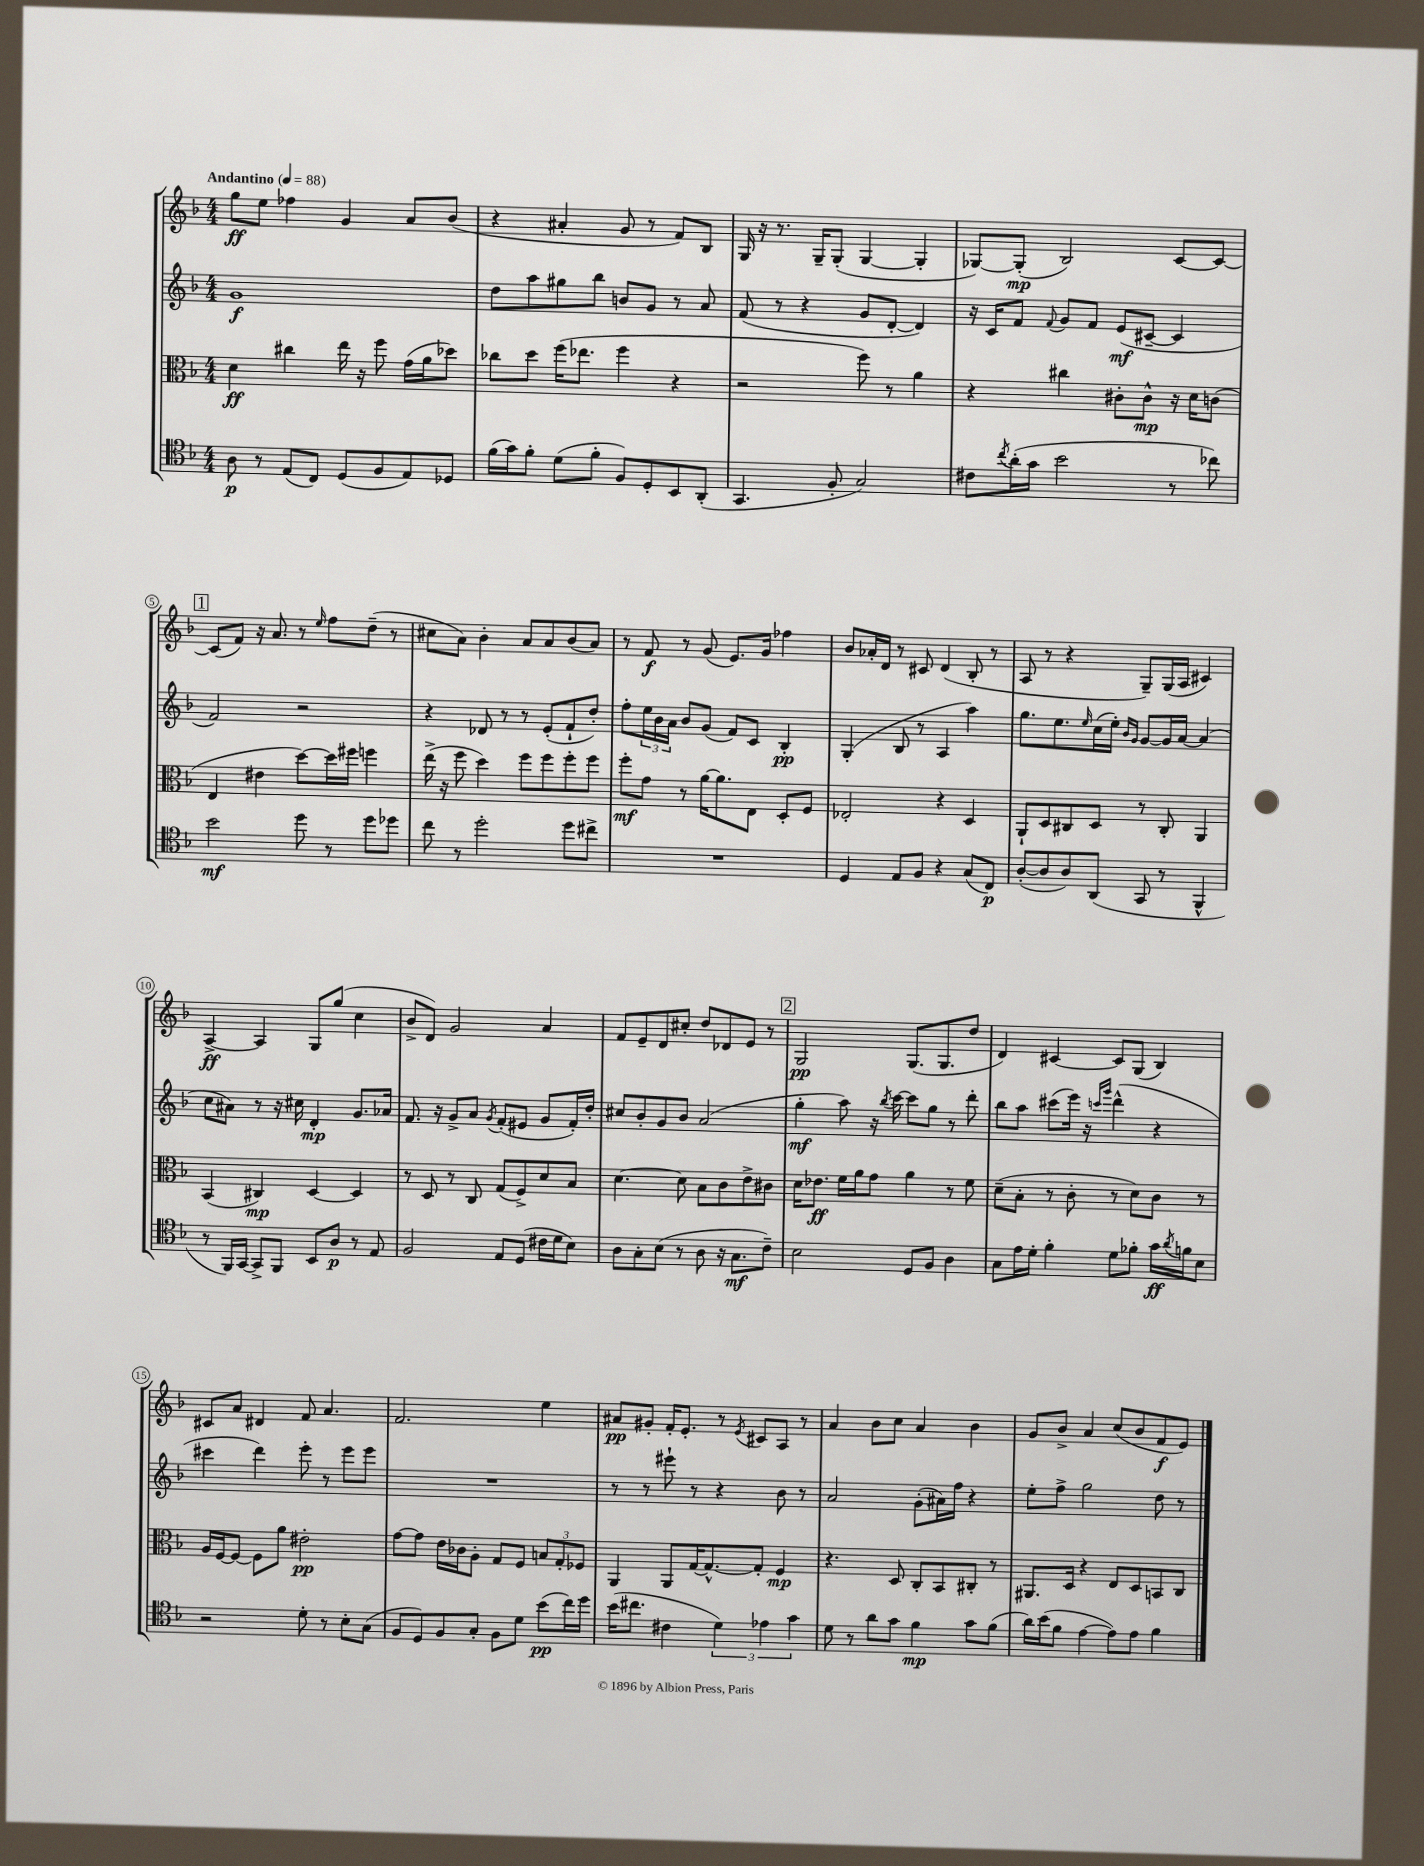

**kern	**dynam	**kern	**dynam	**kern	**dynam	**kern	**dynam
*part4	*part4	*part3	*part3	*part2	*part2	*part1	*part1
*staff4	*staff4	*staff3	*staff3	*staff2	*staff2	*staff1	*staff1
*clefC4	*	*clefC3	*	*clefG2	*	*clefG2	*
*k[b-]	*	*k[b-]	*	*k[b-]	*	*k[b-]	*
*M4/4	*	*M4/4	*	*M4/4	*	*M4/4	*
*MM88	*	*MM88	*	*MM88	*	*MM88	*
=1	=1	=1	=1	=1	=1	=1	=1
!	!	!	!	!	!	!LO:TX:a:B:t=Andantino	!
8A\	p	4d\	ff	1g	f	8gg\L	ff
8r	.	.	.	.	.	8ee\J	.
(8E/L	.	4cc#X\	.	.	.	4ff-X\	.
8C/J)	.	.	.	.	.	.	.
(8D/L	.	16ee\	.	.	.	4g/	.
.	.	16r	.	.	.	.	.
8F/	.	8ff\	.	.	.	.	.
8E/)	.	(16g\LL	.	.	.	8a/L	.
.	.	16a\J	.	.	.	.	.
8D-X/J	.	8dd-X\J)	.	.	.	(8b-/J	.
=2	=2	=2	=2	=2	=2	=2	=2
(16f\LL	.	8cc-X\L	.	8dd\L	.	4r	.
16g\J)	.	.	.	.	.	.	.
8f'\J	.	8dd\J	.	8aa\	.	.	.
(8d\L	.	(16ff\KL	.	8gg#X\	.	4a#X'/	.
.	.	8.ee-X\J	.	.	.	.	.
8f'\J	.	.	.	8bb-\J	.	.	.
8F/L)	.	4ff\	.	8bn/L	.	8g/	.
8D'/	.	.	.	8g/J	.	8r	.
8BB-/	.	4r	.	8r	.	8f/L)	.
(8AA'/J	.	.	.	8a/	.	8B-/J	.
=3	=3	=3	=3	=3	=3	=3	=3
4.GG/	.	2r	.	(8f/	.	16G/	.
.	.	.	.	.	.	16r	.
.	.	.	.	8r	.	8.r	.
.	.	.	.	4r	.	.	.
.	.	.	.	.	.	16G~/KL	.
8F'/	.	.	.	.	.	(8G'/J	.
2G/)	.	8ff\)	.	8g/L	.	[4G/	.
.	.	8r	.	[8d'/J	.	.	.
.	.	4a\	.	4d/])	.	4G'/]	.
=4	=4	=4	=4	=4	=4	=4	=4
8c#X\L	.	4r	.	16r	.	[8G-X/L)	.
.	.	.	.	16c/KL	.	.	.
8qcc/	.	.	.	.	.	.	.
(16a'\L	.	.	.	8f/J	.	(8G-'/J]	mp
16g\JJ	.	.	.	.	.	.	.
.	.	.	.	8qqf/	.	.	.
2b-\	.	4cc#X\	.	8g/L	.	2B-/)	.
.	.	.	.	8f/J	.	.	.
.	.	8c#X'\L	.	(8e/L	mf	.	.
.	.	8c#^^\J	mp	[8c#X~/J	.	.	.
8r	.	16r	.	4c#/]	.	[8c/L	.
.	.	16d\KL	.	.	.	.	.
8cc-X\)	.	(8cn\J	.	.	.	8c/J_	.
!!LO:LB:g=z
!!LO:REH:place=s1:t=1
=5	=5	=5	=5	=5	=5	=5	=5
2b-\	mf	4E/	.	2f/)	.	(8c/L]	.
.	.	.	.	.	.	8f/J)	.
.	.	4e#X\	.	.	.	16r	.
.	.	.	.	.	.	8.a/	.
8dd\	.	[8dd\L)	.	2r	.	8r	.
.	.	.	.	.	.	16qqee/	.
8r	.	16dd\L]	.	.	.	8ff\L	.
.	.	16ff#X\JJ	.	.	.	.	.
8dd\L	.	4ffn\	.	.	.	(8dd~\J	.
8dd-X\J	.	.	.	.	.	8r	.
=6	=6	=6	=6	=6	=6	=6	=6
8cc\	.	(16ee^\	.	4r	.	8cc#X\L	.
.	.	16r	.	.	.	.	.
8r	.	8ff\	.	.	.	8a\J)	.
2dd'\	.	4dd\)	.	8d-X/	.	4b-'\	.
.	.	.	.	8r	.	.	.
.	.	8ff\L	.	8r	.	8a/L	.
.	.	8ff\	.	(8e'/L	.	8a/	.
8dd\L	.	8ff'\	.	8f`/	.	(8b-/	.
8cc#X^\J	.	8ff\J	.	8dd'/J)	.	8a/J)	.
=7	=7	=7	=7	=7	=7	=7	=7
1r	.	8ff'\L	mf	8ff'\L	.	8r	.
.	.	8g\J	.	24ee\L	.	8f/	f
.	.	.	.	24b-\	.	.	.
.	.	.	.	24a\JJ	.	.	.
.	.	8r	.	8b-/L	.	8r	.
.	.	[16a\KL	.	(8g/J	.	(8g/	.
.	.	8.a\]	.	.	.	.	.
.	.	.	.	8f/L)	.	8.e/L)	.
.	.	8E\J	.	8c/J	.	.	.
.	.	.	.	.	.	16g/Jk	.
.	.	8D'/L	.	4B-'/	pp	4ff-X\	.
.	.	8F/J	.	.	.	.	.
=8	=8	=8	=8	=8	=8	=8	=8
4D/	.	2E-X'/	.	(4G'/	.	8b-/L	.
.	.	.	.	.	.	16a-X'/L	.
.	.	.	.	.	.	16d/JJ	.
8E/L	.	.	.	8B-/	.	8r	.
8F/J	.	.	.	8r	.	8c#X/	.
4r	.	4r	.	4A/	.	(4d/	.
(8G/L	.	4D/	.	4aa\)	.	8B-'/	.
8C/J)	p	.	.	.	.	8r	.
=9	=9	=9	=9	=9	=9	=9	=9
([8A'/L	.	8AA`/L	.	8.gg\L	.	8A/	.
8A/]	.	8D/	.	.	.	8r	.
.	.	.	.	8.ee\	.	.	.
8A/)	.	8C#X/	.	.	.	4r	.
.	.	.	.	16qqee/	.	.	.
(8AA/J	.	8D/J	.	(16cc\L	.	.	.
.	.	.	.	16ee'\JJ)	.	.	.
.	.	.	.	16qqb-/LL	.	.	.
.	.	.	.	16qqg/JJ	.	.	.
8GG/	.	8r	.	[8g/L	.	8G~/L)	.
8r	.	8C#'/	.	16g/L]	.	(16G/L	.
.	.	.	.	[16a/JJ	.	16A/JJ	.
4FF^^/	.	4AA/	.	(4a/]	.	4c#X/)	.
!!LO:LB:g=z
=10	=10	=10	=10	=10	=10	=10	=10
8r	.	(4BB-/	.	8cc\L	.	[4A^/	ff
16FF/LL)	.	.	.	8a#X\J)	.	.	.
[16GG/JJ	.	.	.	.	.	.	.
8GG^/L]	.	4C#X/)	mp	8r	.	4A/]	.
8FF/J	.	.	.	16r	.	.	.
.	.	.	.	16cc#X\	.	.	.
8BB-/L	.	[4D/	.	4d'/	mp	8G/L	.
8A/J	p	.	.	.	.	(8gg/J	.
8r	.	4D/]	.	8.g/L	.	4cc\	.
8E/	.	.	.	.	.	.	.
.	.	.	.	16a-X/Jk	.	.	.
=11	=11	=11	=11	=11	=11	=11	=11
2F/	.	8r	.	8.f/	.	8b-^/L	.
.	.	8D/	.	.	.	8d/J)	.
.	.	.	.	16r	.	.	.
.	.	8r	.	8g^/L	.	2g/	.
.	.	8C/	.	8a/J	.	.	.
.	.	.	.	8qg/	.	.	.
8E/L	.	(8G/L	.	(8f'/L	.	.	.
(8D/J	.	8F^/)	.	8e#X/J	.	.	.
16c#X\LL	.	8d/	.	8g/L	.	4a/	.
16d\J	.	.	.	.	.	.	.
8B-\J)	.	8B-/J	.	16f'/L)	.	.	.
.	.	.	.	16dd'/JJ	.	.	.
=12	=12	=12	=12	=12	=12	=12	=12
8A\L	.	[4.d\	.	8cc#X/L	.	8f/L	.
8G'\	.	.	.	8b-'/	.	8e~/	.
(8B-\J	.	.	.	8g/	.	8d/	.
8r	.	8d\]	.	8b-/J	.	8cc#X'/J	.
8A\	.	8B-\L	.	(2a/	.	8dd/L	.
16r	.	8c\	.	.	.	8d-X/	.
8.G\L	mf	.	.	.	.	.	.
.	.	8e^\	.	.	.	8e/J	.
8c~\J)	.	8c#X\J	.	.	.	8r	.
!!LO:REH:place=s1:t=2
=13	=13	=13	=13	=13	=13	=13	=13
2B-\	.	16d\KL	.	4gg'\	mf	2G/	pp
.	.	8.e-X\J	ff	.	.	.	.
.	.	16f\LL	.	8aa\)	.	.	.
.	.	16a\J	.	.	.	.	.
.	.	8g\J	.	16r	.	.	.
.	.	.	.	8qbb-/	.	.	.
.	.	.	.	[16ccc\	.	.	.
8D/L	.	4a\	.	8ccc\L]	.	(8.G/L	.
8F/J	.	.	.	8gg\J	.	.	.
.	.	.	.	.	.	8.G/	.
4A\	.	8r	.	8r	.	.	.
.	.	8f\	.	8ddd'\	.	8dd/J	.
=14	=14	=14	=14	=14	=14	=14	=14
8G\L	.	(8d~\L	.	8bb-\L	.	4d/)	.
16e\L	.	8B-'\J	.	8aa\J	.	.	.
16d'\JJ	.	.	.	.	.	.	.
4f'\	.	8r	.	(8ccc#X\L	.	[4c#X/	.
.	.	8c'\	.	16eee\Jk)	.	.	.
.	.	.	.	16r	.	.	.
.	.	.	.	16qqcccn/LL	.	.	.
.	.	.	.	16qqggg/JJ	.	.	.
8d\L	.	8r	.	(4ddd^^\	.	8c#/L]	.
8f-X'\J	.	8d\L)	.	.	.	(8G/J	.
16g\LL	ff	8c\J	.	4r	.	4B-/)	.
8qa/	.	.	.	.	.	.	.
16fn\J	.	.	.	.	.	.	.
8B-\J	.	8r	.	.	.	.	.
!!LO:LB:g=z
=15	=15	=15	=15	=15	=15	=15	=15
2r	.	16A/LL	.	4ccc#X\	.	8c#X/L	.
.	.	[16F/J	.	.	.	.	.
.	.	8F/J_	.	.	.	8a/J	.
.	.	8F\L]	.	4ddd\)	.	4d#X/	.
.	.	8a\J	.	.	.	.	.
8d'\	.	2e#X'\	pp	8eee'\	.	8f/	.
8r	.	.	.	8r	.	4.a/	.
8B-'\L	.	.	.	8eee\L	.	.	.
(8G\J	.	.	.	8eee\J	.	.	.
=16	=16	=16	=16	=16	=16	=16	=16
8F/L	.	[8g\L	.	1r	.	2.f/	.
8D/)	.	8g\J]	.	.	.	.	.
8F/	.	16e\LL	.	.	.	.	.
.	.	16c-X\J	.	.	.	.	.
8G'/J	.	8A'\J	.	.	.	.	.
8F\L	.	8G/L	.	.	.	.	.
8d\J	.	8F/J	.	.	.	.	.
(8b-\L	pp	12Bn/L	.	.	.	4ee\	.
.	.	12G'/	.	.	.	.	.
16cc\L)	.	.	.	.	.	.	.
.	.	12F-X/J	.	.	.	.	.
16dd\JJ	.	.	.	.	.	.	.
=17	=17	=17	=17	=17	=17	=17	=17
(16b-\KL	.	4AA/	.	8r	.	8a#X/L	pp
8.cc#X\J	.	.	.	.	.	.	.
.	.	.	.	8r	.	8g#X'/J	.
4c#X\	.	8AA/L	.	8eee#X`\	.	16f'/KL	.
.	.	.	.	.	.	8.e'/J	.
.	.	[16G/K	.	8r	.	.	.
.	.	8.G^^/_	.	.	.	.	.
6d\)	.	.	.	4r	.	8r	.
.	.	.	.	.	.	8qe/	.
.	.	8G'/J]	.	.	.	8c#X/L	.
6e-X\	.	.	.	.	.	.	.
.	.	4F/	mp	8b-\	.	8A/J	.
6g\	.	.	.	.	.	.	.
.	.	.	.	8r	.	8r	.
=18	=18	=18	=18	=18	=18	=18	=18
8d\	.	4.r	.	2a/	.	4a/	.
8r	.	.	.	.	.	.	.
8a\L	.	.	.	.	.	8b-\L	.
8g\J	.	8D/	.	.	.	8cc\J	.
4f\	mp	8C'/L	.	(8g'\L	.	4a/	.
.	.	8BB-/	.	16a#X\L)	.	.	.
.	.	.	.	16ff\JJ	.	.	.
8g\L	.	8C#X'/J	.	4r	.	4b-\	.
(8f\J	.	8r	.	.	.	.	.
=19	=19	=19	=19	=19	=19	=19	=19
16a\LL)	.	8.AA#X/L	.	8ee'\L	.	8g/L	.
(16b-\J	.	.	.	.	.	.	.
8f\J	.	.	.	8ff^\J	.	8b-^/J	.
.	.	16D/Jk	.	.	.	.	.
[4e\	.	4r	.	2gg\	.	4a/	.
8e\L])	.	8E/L	.	.	.	(8cc/L	.
8e\J	.	8D/	.	.	.	8b-/	.
4f\	.	8BBn/	.	8dd\	.	8f/	f
.	.	8C/J	.	8r	.	8e/J)	.
==	==	==	==	==	==	==	==
*-	*-	*-	*-	*-	*-	*-	*-
